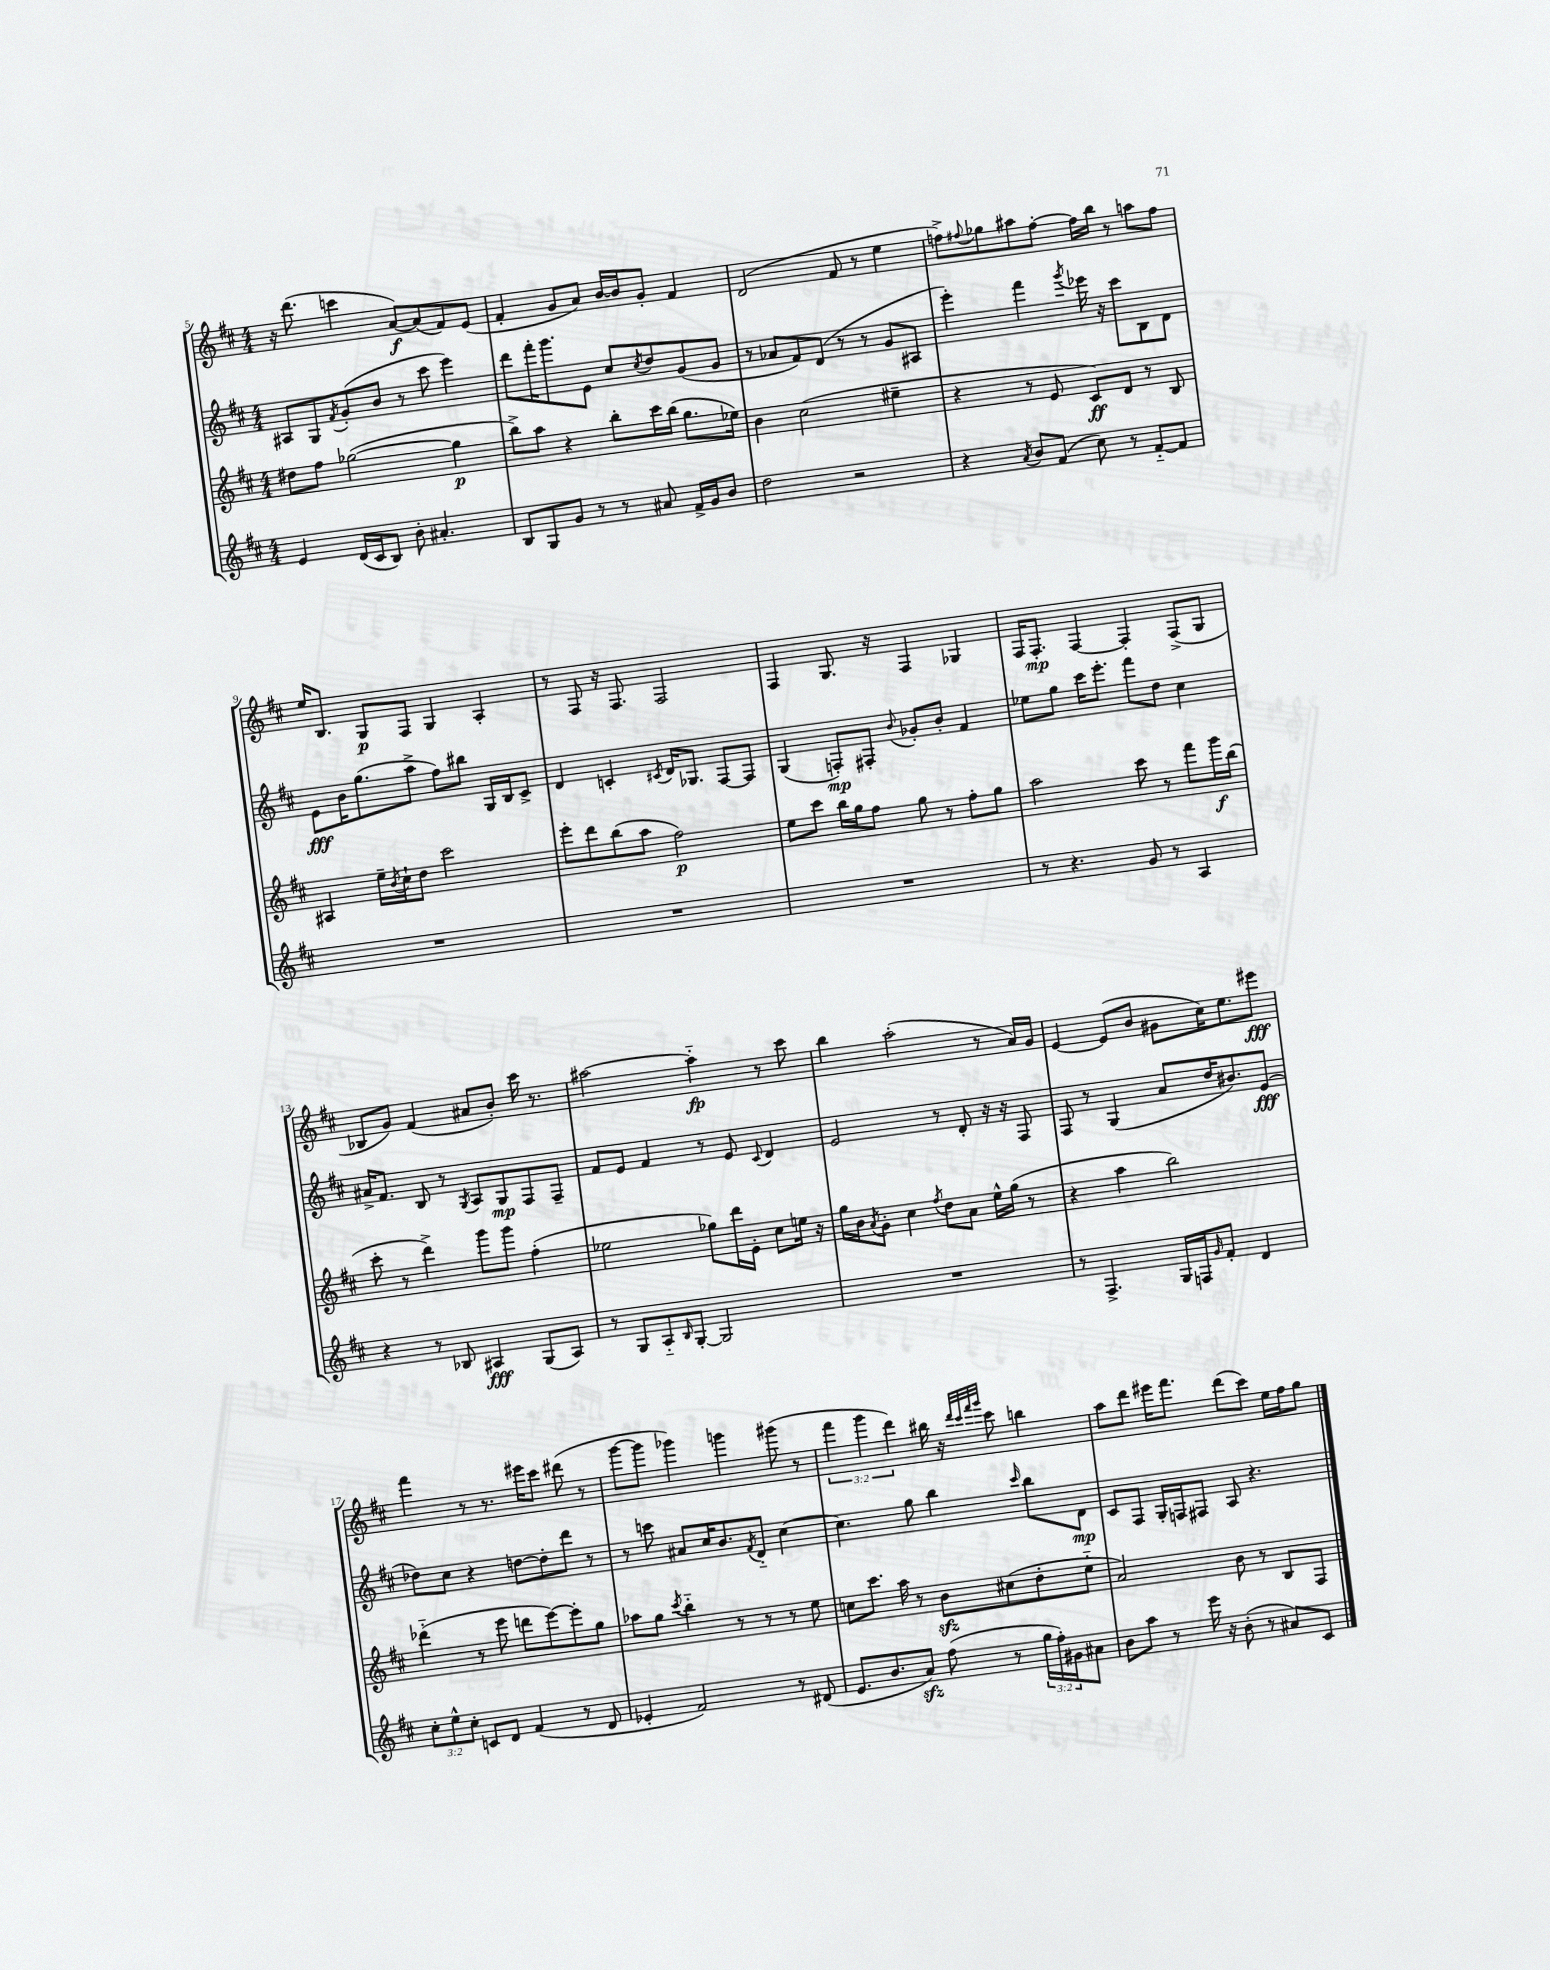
<<
\new StaffGroup <<
\new Staff = "s0" {
    \clef treble \key d \major \numericTimeSignature \time 4/4 \override Staff.TupletNumber.text = #tuplet-number::calc-fraction-text
    r16 d'''8.( c'''4 a'8~\f) a'8( fis'8) e'8( |
    fis'4-. g'8 a'8) b'16~ b'16 g'8-. fis'4 |
    d'2( fis'8 r8 e''4 |
    f''8->) \appoggiatura { fis''8 } ges''8 ais''8 fis''8~-. fis''16 b''16 r8 a''8 fis''8 |
    e''16 b8. g8\p fis8 g4 a4-. |
    r8 fis8 r16 fis8. fis2 |
    fis4 g8. r16 fis4 ges4 |
    fis16 fis8.-.\mp fis4~ fis4-. fis8->( g8 |
    bes8 g'8) fis'4( ais'8 b'8-.) cis'''16 r8. |
    ais''2~ ais''4-_\fp r8 cis'''8 |
    b''4 a''2-.( r8 a'16) g'16 |
    e'4~ e'8( b'8 gis'8 cis''16) e''8. eis'''8\fff |
    fis'''4 r8 r8. eis'''16 cis'''8 dis'''8( r8 |
    g'''8~ g'''8 ges'''4) g'''4 gis'''8( r8 |
    \tuplet 3/2 { fis'''4 g'''4 d'''4) } bis''16 r16 \grace { d'''32 cis'''32 fis'''32 g'''32 } cis'''8 b''4 |
    a''8 d'''8 eis'''16 fis'''8. d'''8( cis'''8) e''16 fis''16 g''8 \bar "|." |
}
\new Staff = "s1" {
    \clef treble \key d \major \numericTimeSignature \time 4/4
    ais8 g8 \acciaccatura { fis'8 } g'8-.( b'8 r8 cis'''8 e'''4) |
    d'''8 fis'''16-. g'''8. e'8 cis''8 \acciaccatura { cis''8 } d''8 g'8( g'8 |
    r8 aes'8 fis'8) d'8( r8 r8 g'8 ais8 |
    e'''4-.) fis'''4 \acciaccatura { g'''8 } ees'''16 r16 cis'''8 b8 d'8 |
    e'8\fff b'16 g''8.( a''8-> fis''8) bis''8 g16 b16 cis'8-> |
    d'4 c'4-. \acciaccatura { cis'8 } d'16 ges8. fis8~ fis8 |
    g4( f8-.\mp) fis8-. \appoggiatura { b'8 } ges'8-. b'8-. fis'4 |
    ees''8 g''8 cis'''16 e'''8.-. fis'''8 d''8 cis''4 |
    ais'16-> fis'8. b8 r8 \acciaccatura { g8 } a8 g8\mp fis8 fis8-- |
    fis'8 e'8 fis'4 r8 e'8 \appoggiatura { cis'8 } d'4 |
    e'2 r8 d'8-. r16 r16 fis8 |
    fis8 r8 g4( a'8 d''16 bis'8.) e'8\fff( |
    des''8) cis''8 r4 d''8~ d''8-. d'''8 r8 |
    r8 c'''8 ais'8 cis''16 b'8. \acciaccatura { fis'8 } d'8-_ cis''4~ |
    cis''4. g''8 b''4 \grace { cis'''16 } b''8 d'8\mp |
    cis'8 fis8 g16-. f16 fis8 a8 r4. \bar "|." |
}
\new Staff = "s2" {
    \clef treble \key d \major \numericTimeSignature \time 4/4
    dis''8 fis''8 ges''2~( ges''4\p |
    b''8->) a''8 r4 b''8-. cis'''16 b''16( g''8. ees''16) |
    b'4 cis''2( eis''4-- |
    r4 r8 e'8 cis'8\ff) d'8 r8 b8 |
    ais4 e''16-- \acciaccatura { b'8 } cis''16-! d''8 cis'''2 |
    e'''8-. d'''8 b''8( a''8 fis''2\p) |
    e''8 cis'''8 b''16 g''16 fis''8 g''8 r8 fis''8-. g''8 |
    a''2 cis'''8 r8 fis'''8 g'''16\f b''16( |
    cis'''8-. r8 d'''4->) g'''8 g'''8 fis''4-.( |
    ees''2 ges''8) d'''16 e'16-. cis''8 e''16 r16 |
    g''16 b'16 \acciaccatura { a'8 } g'8-. cis''4 \acciaccatura { fis''8 } d''8 a'8 e''16-^ g''16( r8 |
    r4 a''4 b''2) |
    des'''4-_( r8 e'''8 d'''8 e'''8~) e'''8-. g''8 |
    aes''8 g''8 \acciaccatura { cis'''8 } b''4-_ r8 r8 r8 e''8 |
    c''8 cis'''8. a''16 r8 b'8\sfz cis''8( d''8-. e''8-_ |
    a'2) b'8 r8 b8 fis8 \bar "|." |
}
\new Staff = "s3" {
    \clef treble \key d \major \numericTimeSignature \time 4/4 \override Staff.TupletNumber.text = #tuplet-number::calc-fraction-text
    e'4 d'16( cis'16 b8) b'8-. ais'4.-. |
    b8 g8 g'8 r8 r8 ais'8 fis'16-> g'16 b'8 |
    d''2 r2 |
    r4 \acciaccatura { a'8 } b'8 fis'8( cis''8) r8 fis'8~-_ fis'8 |
    R1 |
    R1 |
    R1 |
    r8 r4. g'8 r8 a4 |
    r4 r8 bes8 ais4\fff g8( ais8) |
    r8 g8 a8-_ \grace { b16 } g8~-. g2 |
    R1 |
    r8 fis4.-> g16 f16 \grace { g'16 } fis'8-. d'4 |
    \tuplet 3/2 { cis''8-. e''8-^ cis''8-. } c'8 d'8 fis'4( r8 d'8 |
    ees'4-. fis'2) r8 dis'8( |
    e'8. b'8. a'8\sfz) fis''8( r8 \tuplet 3/2 { g''16 fis''16-.) gis'16 } ais'8 |
    b'8 a''8 r8 e'''16 r16 b'8-.( r8 ais'8) cis'8 \bar "|." |
}
>>
>>
\layout { \context { \Score currentBarNumber = #5 } }
